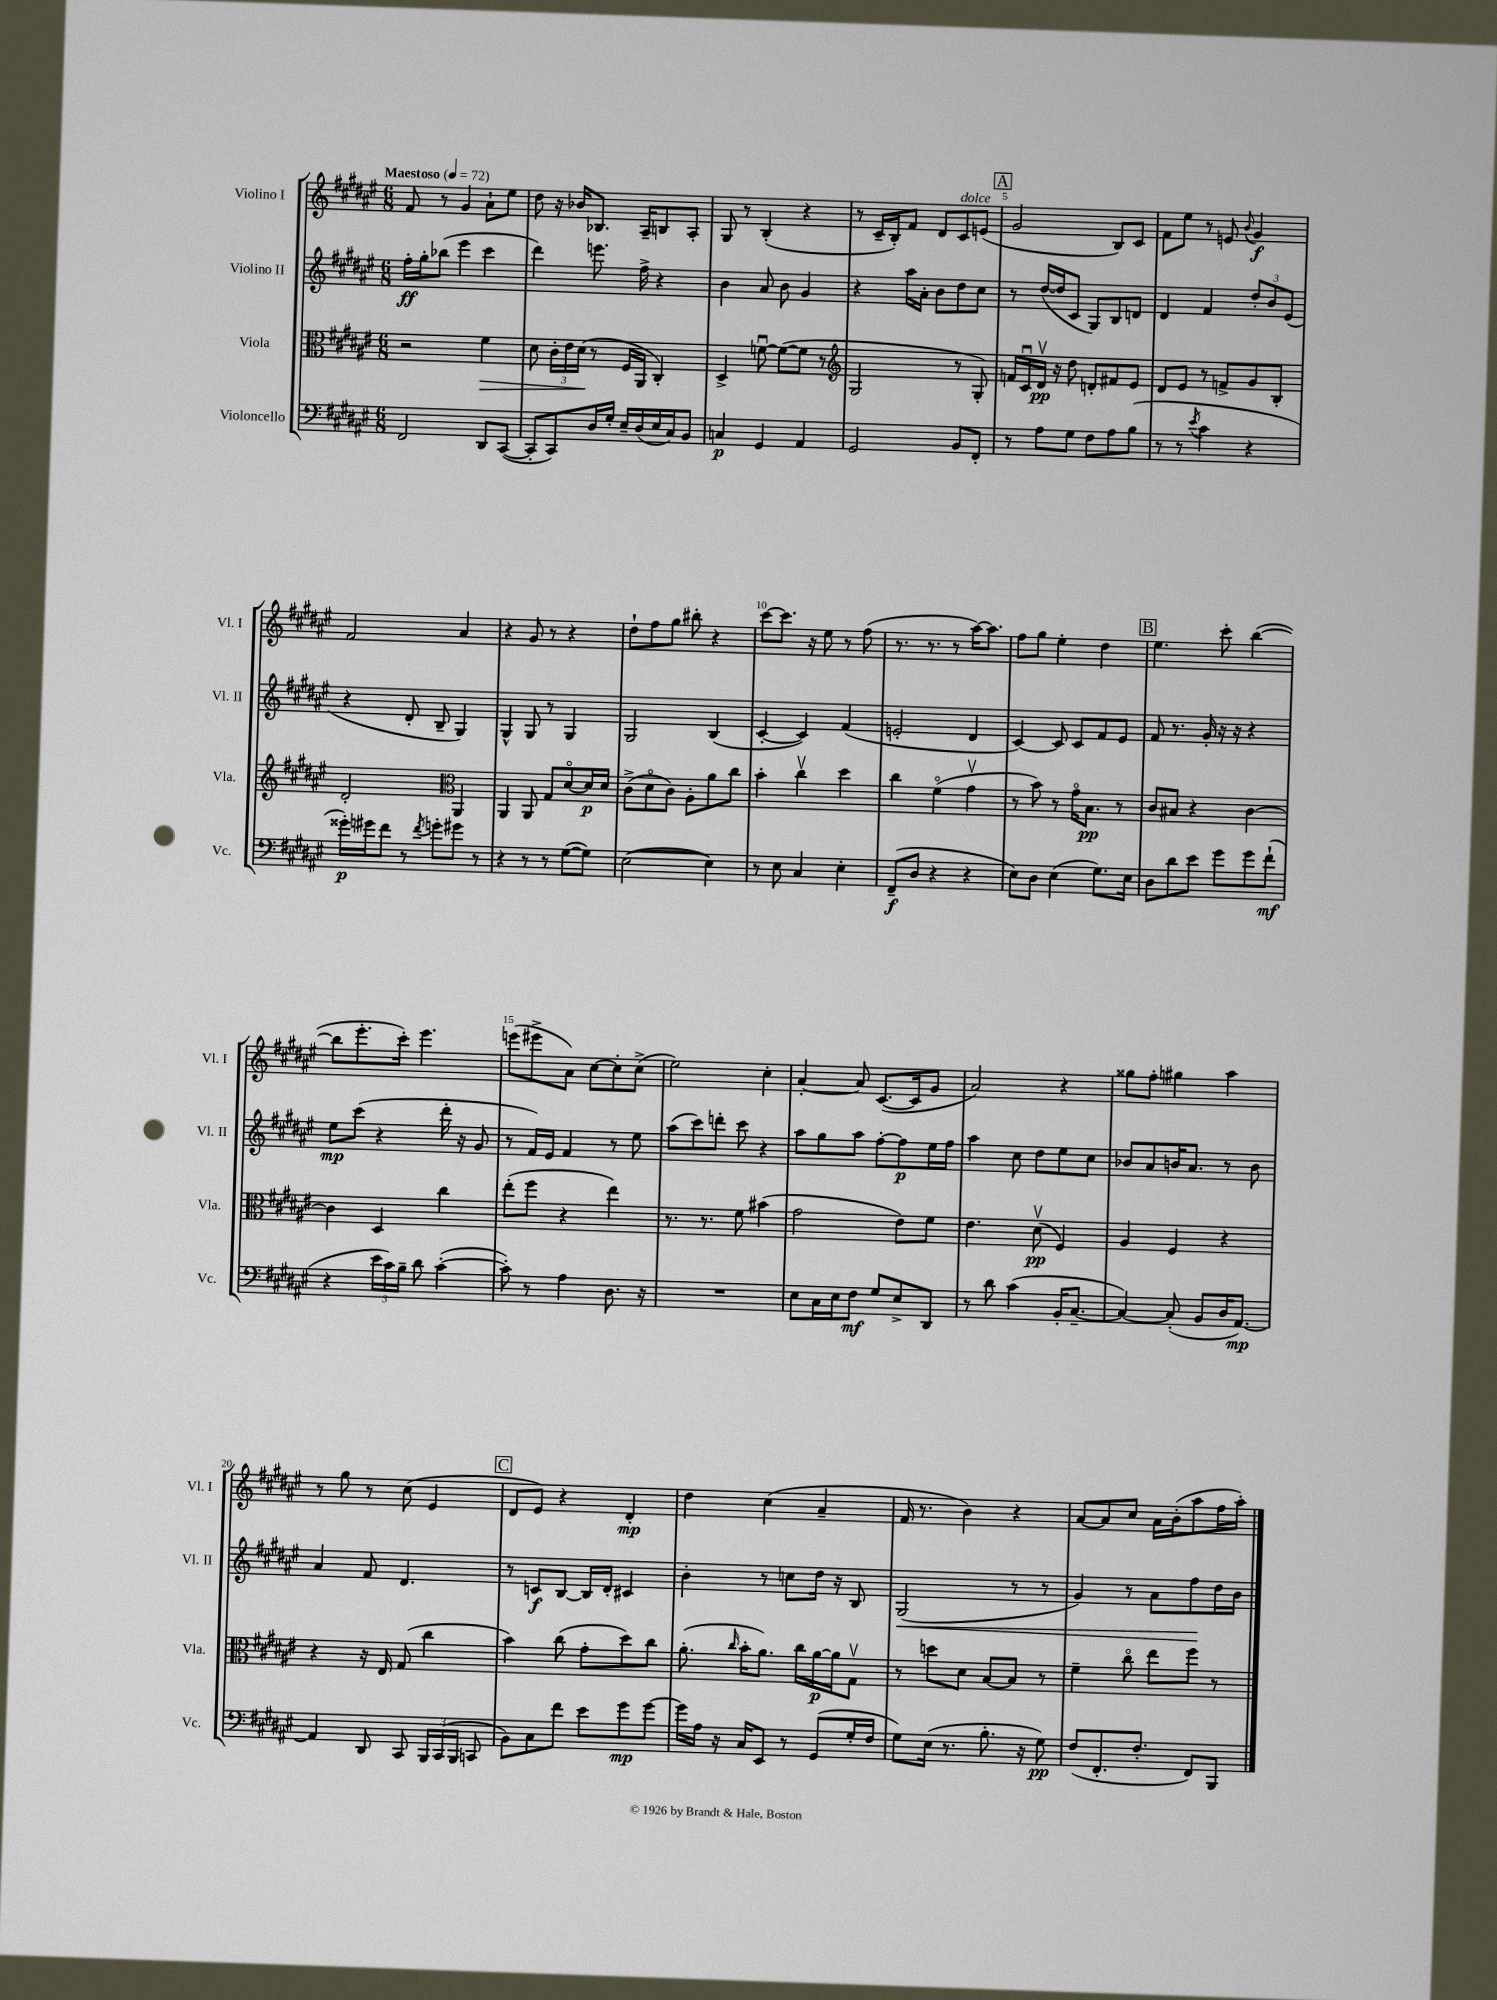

**kern	**dynam	**kern	**dynam	**kern	**dynam	**kern	**dynam
*part4	*part4	*part3	*part3	*part2	*part2	*part1	*part1
*staff4	*staff4	*staff3	*staff3	*staff2	*staff2	*staff1	*staff1
*I"Violoncello	*	*I"Viola	*	*I"Violino II	*	*I"Violino I	*
*I'Vc.	*	*I'Vla.	*	*I'Vl. II	*	*I'Vl. I	*
*clefF4	*	*clefC3	*	*clefG2	*	*clefG2	*
*k[f#c#g#d#a#e#]	*	*k[f#c#g#d#a#e#]	*	*k[f#c#g#d#a#e#]	*	*k[f#c#g#d#a#e#]	*
*M6/8	*	*M6/8	*	*M6/8	*	*M6/8	*
*MM72	*	*MM72	*	*MM72	*	*MM72	*
=1	=1	=1	=1	=1	=1	=1	=1
!	!	!	!	!	!	!LO:TX:a:B:t=Maestoso	!
2FF#/	.	2r	.	16ff#'\LL	ff	8f#/	.
.	.	.	.	16gg#'\J	.	.	.
.	.	.	.	(8bb-X\J	.	8r	.
.	.	.	.	4eee#\	.	4g#/	.
!	!	!	!LO:HP:b	!	!	!	!
8DD#/L	.	4f#\	>	4ccc#\	.	8a#`\L	.
([8CC#/J	.	.	.	.	.	8ee#\J	.
=2	=2	=2	=2	=2	=2	=2	=2
8CC#'/L]	.	8d#\	.	4ddd#\)	.	8dd#\	.
8CC#/)	.	24c#'\LL	.	.	.	16r	.
.	.	24e#\	.	.	.	.	.
.	.	.	.	.	.	16b-X/KL	.
.	.	(24d#\JJ	.	.	.	.	.
16D#/L	.	8r	]	8.eeen\	.	8.B-X/J	.
16G#'/JJ	.	.	.	.	.	.	.
16E#~/LL	.	16F#/LL	.	.	.	.	.
(16D#/	.	16AA#/JJ	.	16ff#^\	.	16A#~/KL	.
16E#/	.	4C#'/)	.	4r	.	8Bn/	.
16C#/J)	.	.	.	.	.	.	.
8BB/J	.	.	.	.	.	8A#'/J	.
=3	=3	=3	=3	=3	=3	=3	=3
4Cn/	p	4D#^/	.	4b\	.	8G#/	.
.	.	.	.	.	.	8r	.
4GG#/	.	[8fnu\	.	8a#/	.	(4B'/	.
.	.	(8f\L_	.	8b\	.	.	.
4AA#/	.	8f\J]	.	4g#/	.	4r	.
.	.	8r	.	.	.	.	.
=4	=4	=4	=4	=4	=4	=4	=4
*	*	*clefG2	*	*	*	*	*
2GG#/	.	2G#/	.	4r	.	8r	.
.	.	.	.	.	.	16c#~/LL	.
.	.	.	.	.	.	16B'/J)	.
.	.	.	.	16aa#\LL	.	8f#/J	.
.	.	.	.	16a#'\JJ	.	.	.
.	.	.	.	8b\L	.	8d#/L	.
!	!	!	!	!	!	!LO:TX:a:i:t=dolce	!
8BB/L	.	8r	.	8dd#\	.	8c#/	.
8FF#'/J	.	8G#'/)	.	8cc#\J	.	(8en/J	.
!!LO:REH:place=s1:t=A
=5	=5	=5	=5	=5	=5	=5	=5
8r	.	16fn/LL	.	8r	.	2g#/	.
.	.	16c#u/	.	.	.	.	.
8A#\L	.	16d#v/JJ	pp	([16dd#/LL	.	.	.
.	.	16r	.	16dd#/J]	.	.	.
8G#\J	.	8dd#\	.	8c#/J	.	.	.
8F#\L	.	8dn'/L	.	8G#/L)	.	.	.
8A#\	.	8f#X/	.	8B/	.	8B/L)	.
(8B\J	.	8e#/J	.	8dn/J	.	8c#/J	.
=6	=6	=6	=6	=6	=6	=6	=6
8r	.	8d#/L	.	4d#/	.	8f#\L	.
8r	.	8e#/J	.	.	.	8ee#\J	.
8qe#/	.	.	.	.	.	.	.
4c#\	.	8r	.	4f#/	.	8r	.
.	.	8fn^/L	.	.	.	8en/	.
.	.	.	.	.	.	8qqb/	.
4r	.	8g#/	.	12dd#'/L	.	4g#/	f
.	.	.	.	12b/	.	.	.
.	.	8B'/J	.	.	.	.	.
.	.	.	.	(12e#/J	.	.	.
!!LO:LB:g=z
=7	=7	=7	=7	=7	=7	=7	=7
16g##X'\LL)	p	2d#'/	.	4r	.	2f#/	.
16g#X\J	.	.	.	.	.	.	.
8f#\J	.	.	.	.	.	.	.
8r	.	.	.	8d#'/	.	.	.
8qf#/	.	.	.	.	.	.	.
8gn'\L	.	.	.	8B~/	.	.	.
*	*	*clefC3	*	*	*	*	*
8g#X\J	.	4AA#/	.	4G#/)	.	4a#/	.
8r	.	.	.	.	.	.	.
=8	=8	=8	=8	=8	=8	=8	=8
4r	.	4AA#/	.	4G#^^/	.	4r	.
8r	.	8AA#/	.	8G#/	.	8g#/	.
8r	.	8G#/L	.	8r	.	8r	.
([8G#\L	.	[8d#/	.	4G#/	.	4r	.
8G#\J])	.	16d#/L]	p	.	.	.	.
.	.	16d#/JJ	.	.	.	.	.
=9	=9	=9	=9	=9	=9	=9	=9
([2E#\	.	(8c#^\L	.	2G#/	.	8dd#`\L	.
.	.	8d#\	.	.	.	8ff#\	.
.	.	8c#\J)	.	.	.	8gg#\J	.
.	.	8A#'\L	.	.	.	8bb#X'\	.
4E#\])	.	8a#\	.	(4B/	.	4r	.
.	.	8cc#\J	.	.	.	.	.
=10	=10	=10	=10	=10	=10	=10	=10
8r	.	4b'\	.	[4c#'/	.	[8ccc#\L	.
8E#\	.	.	.	.	.	8.ccc#\J]	.
4C#/	.	4cc#v\	.	4c#/])	.	.	.
.	.	.	.	.	.	16r	.
.	.	.	.	.	.	8ee#\	.
4E#'\	.	4dd#\	.	(4f#/	.	8r	.
.	.	.	.	.	.	(8ff#\	.
=11	=11	=11	=11	=11	=11	=11	=11
(8FF#~/L	f	4cc#\	.	2en'/	.	8.r	.
8D#/J	.	.	.	.	.	.	.
.	.	.	.	.	.	8.r	.
4r	.	(4f#\	.	.	.	.	.
.	.	.	.	.	.	8r	.
4r	.	4g#v\	.	4d#/	.	[16aa#\KL)	.
.	.	.	.	.	.	8.aa#\J]	.
=12	=12	=12	=12	=12	=12	=12	=12
8E#\L)	.	8r	.	[4c#/)	.	8ff#\L	.
8D#\J	.	8b\)	.	.	.	8gg#\J	.
(4E#\	.	8r	.	8c#/]	.	4ee#'\	.
.	.	16g#\KL	.	8c#/L	.	.	.
.	.	8.B\J	pp	.	.	.	.
8.G#\L)	.	.	.	8f#/	.	4dd#\	.
.	.	8r	.	8e#/J	.	.	.
16E#\Jk	.	.	.	.	.	.	.
!!LO:REH:place=s1:t=B
=13	=13	=13	=13	=13	=13	=13	=13
8D#\L	.	8c#/L	.	8f#/	.	4.ee#\	.
8d#\	.	8B#X/J	.	8.r	.	.	.
8e#\J	.	4r	.	.	.	.	.
.	.	.	.	16g#'/	.	.	.
8g#\L	.	.	.	16r	.	8ccc#'\	.
.	.	.	.	16r	.	.	.
8g#\	.	[4c#\	.	4r	.	([4bb\	.
(8f#`\J	mf	.	.	.	.	.	.
!!LO:LB:g=z
=14	=14	=14	=14	=14	=14	=14	=14
4r	.	4c#\]	.	8ee#\L	mp	8bb\L]	.
.	.	.	.	(8ccc#\J	.	8.eee#'\	.
24e#\LL	.	4D#/	.	4r	.	.	.
24c#\)	.	.	.	.	.	.	.
.	.	.	.	.	.	16ccc#'\Jk)	.
24B~\JJ	.	.	.	.	.	.	.
8d#\	.	.	.	.	.	4.eee#\	.
([4c#'\	.	4cc#\	.	16ddd#'\	.	.	.
.	.	.	.	16r	.	.	.
.	.	.	.	8g#/	.	.	.
=15	=15	=15	=15	=15	=15	=15	=15
8c#'\])	.	(8ee#'\L	.	8r	.	(8eeen\L	.
8r	.	8ff#\J	.	16f#/LL)	.	8eee#X^\	.
.	.	.	.	16e#/JJ	.	.	.
4A#\	.	4r	.	4f#/	.	8a#\J)	.
.	.	.	.	.	.	[8cc#\L	.
8.D#\	.	4ee#\)	.	8r	.	8cc#'\]	.
.	.	.	.	8ee#\	.	(8cc#^\J	.
16r	.	.	.	.	.	.	.
=16	=16	=16	=16	=16	=16	=16	=16
2.r	.	8.r	.	(8aa#\L	.	2ee#\)	.
.	.	.	.	8ccc#\)	.	.	.
.	.	8.r	.	.	.	.	.
.	.	.	.	8dddn'\J	.	.	.
.	.	8f#\	.	8ccc#\	.	.	.
.	.	(4b#X\	.	4r	.	4cc#'\	.
=17	=17	=17	=17	=17	=17	=17	=17
8E#\L	.	2g#\	.	8aa#\L	.	[4a#'/	.
16C#\L	.	.	.	8gg#\	.	.	.
16E#\J	.	.	.	.	.	.	.
8F#\J	mf	.	.	8aa#\J	.	8a#/]	.
8G#/L	.	.	.	[8ff#'\L	.	([8.c#/L	.
8E#^/	.	8e#\L)	.	8ff#\]	p	.	.
.	.	.	.	.	.	16c#/k]	.
8DD#/J	.	8f#\J	.	16ee#\L	.	8g#/J	.
.	.	.	.	16ff#\JJ	.	.	.
=18	=18	=18	=18	=18	=18	=18	=18
8r	.	4.e#\	.	4aa#\	.	2a#/)	.
8d#\	.	.	.	.	.	.	.
(4c#\	.	.	.	8cc#\	.	.	.
.	.	(8d#v\	pp	8dd#\L	.	.	.
16BB'/KL	.	4F#/)	.	8ee#\	.	4r	.
[8.C#~/J	.	.	.	.	.	.	.
.	.	.	.	8cc#\J	.	.	.
=19	=19	=19	=19	=19	=19	=19	=19
4C#/_)	.	4A#/	.	8b-X/L	.	8gg##X\L	.
.	.	.	.	8a#/	.	8ff#'\J	.
(8C#'/]	.	4F#/	.	16bn/K	.	4gg#X\	.
.	.	.	.	8.a#/J	.	.	.
8BB/L	.	.	.	.	.	.	.
16D#/K	.	4r	.	8r	.	4aa#\	.
[8.AA#/J)	mp	.	.	.	.	.	.
.	.	.	.	8b\	.	.	.
!!LO:LB:g=z
=20	=20	=20	=20	=20	=20	=20	=20
4AA#/]	.	4r	.	4a#/	.	8r	.
.	.	.	.	.	.	8gg#\	.
8DD#/	.	16r	.	8f#/	.	8r	.
.	.	16E#/	.	.	.	.	.
8CC#/	.	(8G#/	.	4.d#/	.	(8cc#\	.
24BBB/LL	.	4cc#\	.	.	.	4e#/	.
(24CC#/	.	.	.	.	.	.	.
24BBB/JJ	.	.	.	.	.	.	.
8CCn/	.	.	.	.	.	.	.
!!LO:REH:place=s1:t=C
=21	=21	=21	=21	=21	=21	=21	=21
8BB\L)	.	4b\)	.	8r	.	8d#/L	.
8C#\	.	.	.	8cn/L	f	8e#/J)	.
8f#\J	.	(8cc#\	.	[8B/J	.	4r	.
8e#\L	.	8g#'\L	.	16B/LL]	.	.	.
.	.	.	.	16d#'/JJ	.	.	.
8g#\	mp	8dd#\)	.	4c#X/	.	4d#'/	mp
[8g#\J	.	8cc#\J	.	.	.	.	.
=22	=22	=22	=22	=22	=22	=22	=22
16g#\LL]	.	(8.a#'\	.	4b'\	.	4dd#\	.
16A#\JJ	.	.	.	.	.	.	.
16r	.	.	.	.	.	.	.
.	.	16qqcc#/	.	.	.	.	.
16C#/KL	.	16b'\KL	.	.	.	.	.
8EE#/J	.	8.a#\J)	.	8r	.	(4cc#\	.
8r	.	.	.	8ccn\L	.	.	.
.	.	16cc#\LL	.	.	.	.	.
(8GG#/L	.	[16a#\	p	16dd#\Jk	.	4a#~/	.
.	.	16a#\J]	.	16r	.	.	.
16G#'/L	.	8G#v\J	.	8B/	.	.	.
16F#/JJ	.	.	.	.	.	.	.
=23	=23	=23	=23	=23	=23	=23	=23
!	!	!	!	!	!LO:HP:b	!	!
8G#\L)	.	8r	.	(2G#/	<	16f#/	.
.	.	.	.	.	.	8.r	.
(16E#\Jk	.	8ddn\L	.	.	.	.	.
8.r	.	.	.	.	.	.	.
.	.	8d#\J	.	.	.	4b\)	.
8.B'\	.	[8B/L	.	.	.	.	.
.	.	8B/J]	.	8r	.	4r	.
16r	.	.	.	.	.	.	.
8G#\)	pp	8r	.	8r	.	.	.
=24	=24	=24	=24	=24	=24	=24	=24
(8F#/L	.	4f#~\	.	4g#/)	.	[8a#/L	.
8.FF#'/	.	.	.	.	.	8a#/]	.
.	.	8cc#\	.	8r	.	8cc#/J	.
8.F#'/J	.	.	.	.	.	.	.
.	.	8ee#\L	.	8a#\L	.	16a#\LL	.
.	.	.	.	.	.	(16b'\J	.
8FF#/L)	.	8ff#\J	.	8ff#\	.	8aa#\	.
8BBB/J	.	8r	.	16dd#\L	[	16ff#\L	.
.	.	.	.	16b\JJ	.	16aa#'\JJ)	.
==	==	==	==	==	==	==	==
*-	*-	*-	*-	*-	*-	*-	*-
